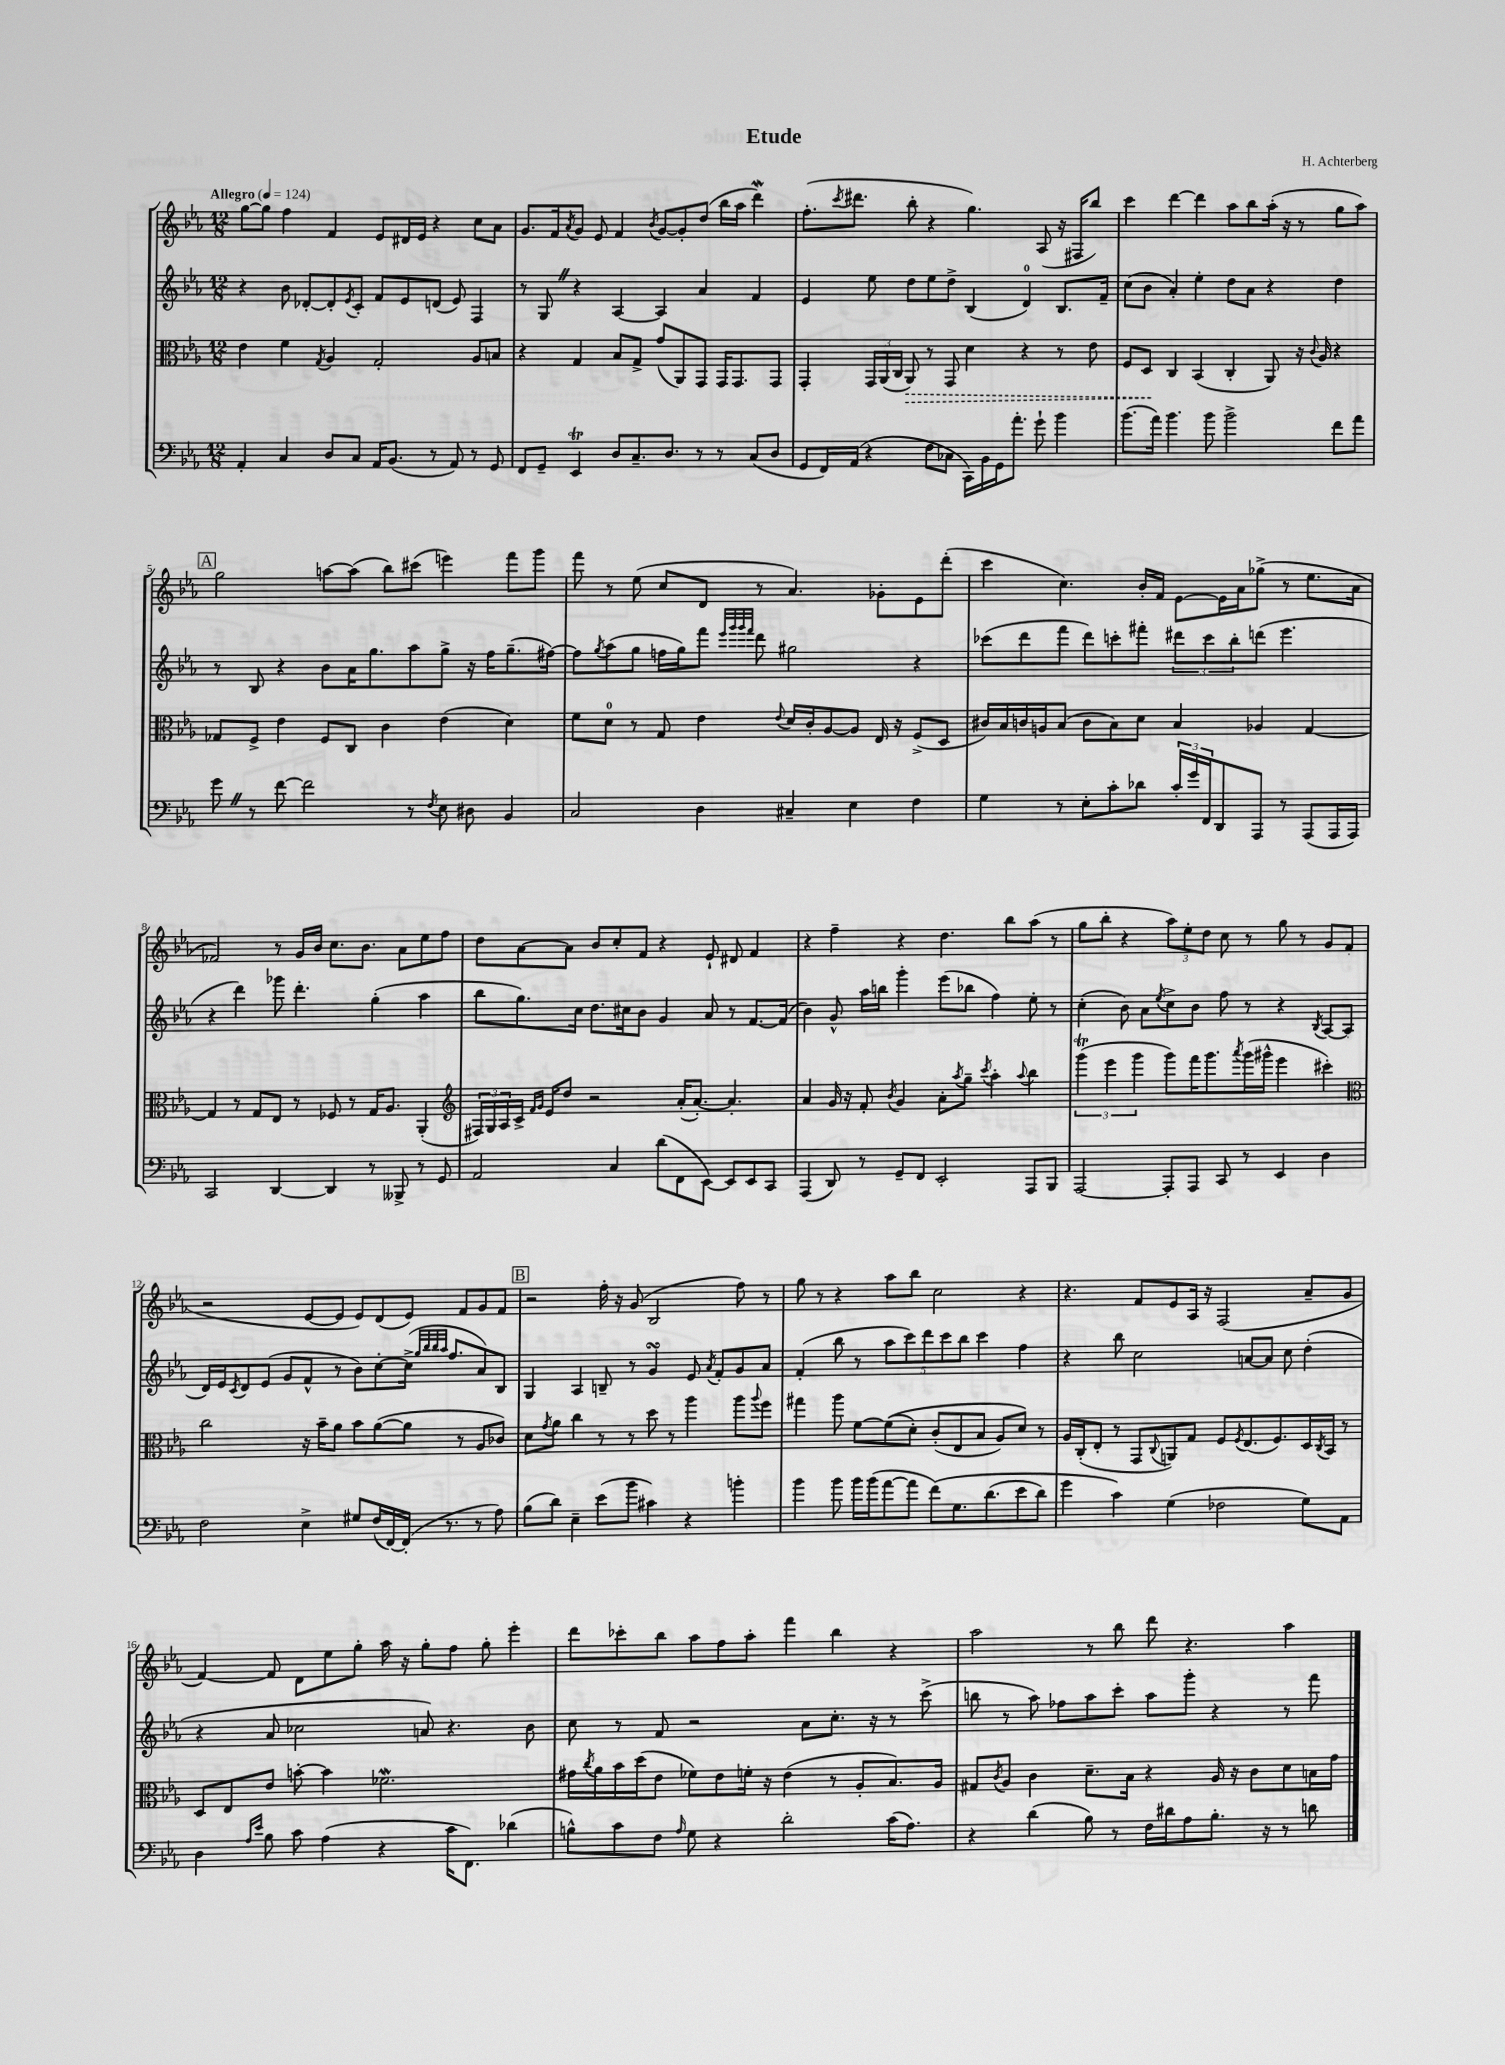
\header { title = "Etude" composer = "H. Achterberg" }
<<
\new StaffGroup <<
\new Staff = "s0" {
    \clef treble \key ees \major \numericTimeSignature \time 12/8 \tempo "Allegro" 4 = 124
    g''8~ g''8 f''4 f'4 ees'8 dis'16 ees'16 r4 c''8 aes'8 |
    g'8. f'16 \acciaccatura { aes'8 } g'8 ees'8 f'4 \acciaccatura { bes'8 } g'8~ g'8-. d''8( bes''16 aes''16 d'''4\mordent) |
    f''8.-.( \acciaccatura { c'''8 } dis'''8. bes''8-. r4 g''4.) aes8( r16 fis16 bes''8) |
    c'''4 d'''4~ d'''4 aes''8 bes''8 aes''16-.( r16 r8 g''8 aes''8) |
    \mark \markup { \box "A" } g''2 a''8~ a''8( bes''8) cis'''8( e'''4) f'''8 g'''8 |
    f'''8 r8 ees''8( c''8 d'8 r8 aes'4.) ges'8-. ees'8 d'''8-.( |
    c'''4 c''4.) bes'16-. f'16 ees'8~ ees'16 aes'16 ges''8->( r8 ees''8. aes'16 |
    fes'2) r8 g'16 bes'16 c''8. bes'8. aes'8 ees''8 f''8 |
    d''8 aes'8~ aes'8 bes'8 c''8-. f'8 r4 ees'8-! dis'8 f'4 |
    r4 f''4-- r4 d''4. bes''8 aes''8( r8 |
    g''8 bes''8-. r4 \tuplet 3/2 { aes''8) ees''8-. d''8 } c''8 r8 g''8 r8 g'8 f'8( |
    r2 ees'8~ ees'8 ees'8) d'8( ees'8) f'8 g'8 f'8 |
    \mark \markup { \box "B" } r2 f''16-. r16 g'8( bes2 f''8) r8 |
    g''8 r8 r4 aes''8 bes''8 c''2 r4 |
    r4. f'8 ees'8 aes16 r16 f2( aes'8-- g'8 |
    f'4~) f'8 d'8 ees''8 g''8-. aes''16 r16 g''8-. f''8 g''8-. ees'''4-. |
    d'''8 ces'''8-. bes''8 aes''8 f''8 aes''8-. f'''4 bes''4 r4 |
    aes''2 r8 bes''8 d'''8 r4. aes''4 \bar "|." |
}
\new Staff = "s1" {
    \clef treble \key ees \major \numericTimeSignature \time 12/8
    r4 bes'8 des'8~-. des'8-. \acciaccatura { ees'8 } c'8-. f'8 ees'8 d'8( ees'8) f4 |
    r8 g8 \once \override BreathingSign.text = \markup { \musicglyph "scripts.caesura.straight" } \breathe r4 aes4~ aes4 aes'4 f'4 |
    ees'4 ees''8 d''8 ees''8 d''8-> bes4( d'4-0) bes8. f'16-- |
    c''8( bes'8 aes'4-.) ees''4-. d''8 aes'8 r4 d''4 |
    \mark \markup { \box "A" } r8 bes8 r4 bes'8 aes'16 g''8. aes''8 g''8-> r16 f''16 g''8.--( fis''16~) |
    fis''8 \acciaccatura { g''8 } aes''8( g''8 f''16 g''16) f'''8 \grace { ees'''32 g'''32 g'''32 f'''32 } d'''8 gis''2 r4 |
    ces'''8( d'''8 f'''8 d'''8) c'''8-. fis'''8-. \tuplet 3/2 { dis'''8 c'''8 bes''8-. } d'''8( ees'''4. |
    r4 d'''4) ges'''8 d'''4.-. g''4-.( aes''4 |
    bes''8 g''8.) c''16 d''8. cis''16 bes'8 g'4 aes'8 r8 f'8.~ f'16( |
    bes'4) g'8-^ aes''16 b''16 g'''4-. ees'''8( bes''8 f''4) ees''8-. r8 |
    c''4-.( bes'8) aes'8 \acciaccatura { ees''8 } c''8-> bes'8 f''8 r8 r4 \acciaccatura { bes8 } aes8~ aes8( |
    d'16) ees'16 \acciaccatura { c'8 } d'8 ees'8( g'8 f'8-^ r8 bes'8) c''8~-. c''16->( \grace { g''32 bes''32 bes''32 aes''32 } f''8. aes'8) bes8 |
    \mark \markup { \box "B" } g4 aes4 b8-- r8 g'4\turn ees'8 \acciaccatura { aes'8 } f'8-. g'8 aes'8 |
    f'4-.( bes''8 r8 \tuplet 5/4 { aes''8 c'''8) d'''8 c'''8 bes''8 } c'''4 f''4 |
    r4 bes''8 c''2 a'8~ a'8 c''8 d''4-.( |
    r4 aes'8 ces''2 a'8) r4. bes'8 |
    c''8 r8 f'8 r2 aes'8 c''8.-. r16 r8 c'''8->( |
    b''8 r8 aes''8) fes''8 aes''8 c'''8-. aes''8 g'''8-. r4 r8 f'''8 \bar "|." |
}
\new Staff = "s2" {
    \clef alto \key ees \major \numericTimeSignature \time 12/8
    ees'4 f'4 \acciaccatura { g8 } aes4 g2-. aes8 b8 |
    r4 g4 bes8 g8-> g'8( aes,8) g,8 g,16 g,8. g,8 |
    g,4-. \tuplet 3/2 { g,16 aes,16( c16 } \once \override Hairpin.style = #'dashed-line aes,8\>) r8 g,8 d'4 r4 r8 ees'8 |
    f8 d8\! c4 bes,4( c4-. aes,8) r16 \appoggiatura { c'8 } aes16 r4 |
    \mark \markup { \box "A" } ges8 f8-> ees'4 f8 c8 c'4 ees'4( d'4) |
    f'8 d'8-0 r8 g8 ees'4 \appoggiatura { ees'8 } d'16 c'16-. aes8~ aes8 ees16 r16 f8->( d8 |
    cis'16) bes16 c'16 a16 bes8( c'8 bes8) d'8 bes4 aes4 g4~ |
    g4 r8 g8 ees8 r8 fes8 r8 g16 aes8. aes,4-.( |
    \clef treble \tuplet 3/2 { fis16) g16 aes16 } c'16-> \grace { f'16 g'16 } ees'16 d''8 r2 aes'16-.( aes'8.~-.) aes'4.-. |
    aes'4 g'16 r16 f'8-. \acciaccatura { bes'8 } g'4 aes'8-. \acciaccatura { aes''8 } g''8-- \acciaccatura { c'''8 } aes''4-. \appoggiatura { aes''8 } bes''4 |
    \tuplet 3/2 { g'''4\trill( ees'''4 g'''4 } g'''8) f'''16 g'''8. \acciaccatura { aes'''8 } g'''16( gis'''16-^ ees'''4 cis'''4-.) |
    \clef alto c''2 r16 bes'16-- aes'8 bes'8 aes'8~( aes'8 r8 aes8 ces'8) |
    \mark \markup { \box "B" } d'8 \acciaccatura { g'8 } aes'8 c''4 r8 r8 d''8 r8 aes''4 aes''8 \appoggiatura { aes''8 } f''8 |
    gis''4 aes''8 f'8~ f'8(\( d'8-.) c'8-.( ees8 bes8 aes8) d'8\) r8 |
    aes16 c16-.( ees8-. r8 g,8 \appoggiatura { c8 } a,8) g8 f8 \acciaccatura { f8 } ees8.( f8.) d16 \acciaccatura { c8 } bes,16 r8 |
    d8 ees8 ees'8 b'8~-. b'4 fes'2.\mordent |
    gis'16 \acciaccatura { c''8 } aes'16 bes'16 d''16( ees'8 fes'8) ees'8 f'16-. r16 ees'4( r8 aes8-. bes8.) aes16 |
    gis8 \acciaccatura { c'8 } aes8 c'4 d'8.-- bes16 r4 aes16 r16 c'8 d'8 b16 g'16 \bar "|." |
}
\new Staff = "s3" {
    \clef bass \key ees \major \numericTimeSignature \time 12/8
    aes,4-. c4 d8 c8 aes,16 bes,8.( r8 aes,8) r8 g,8 |
    f,8 g,8-- ees,4\trill d8 c8.-- d8. r8 r8 c8( d8 |
    g,8 f,16) aes,16( r4 f8 ces8 c,16) bes,16 g,16 aes'8.-. g'8-! bes'4 |
    bes'8.( aes'16) bes'4. bes'8 bes'2-> f'8 aes'8 |
    \mark \markup { \box "A" } g'8 \once \override BreathingSign.text = \markup { \musicglyph "scripts.caesura.straight" } \breathe r8 f'8~ f'2 r8 \acciaccatura { f8 } ees8 dis8 bes,4 |
    c2 d4 cis4-- ees4 f4 |
    g4 r8 ees8-. c'8-. des'8 \tuplet 3/2 { c'16-. g'16 f,16 } d,8 aes,,8 r8 aes,,8( aes,,16 aes,,16) |
    c,2 d,4~ d,4 r8 beses,,8-> r8 g,8 |
    aes,2 c4 d'8( f,8 ees,8~) ees,8 ees,8 c,8 |
    aes,,4( d,8) r8 g,8-- f,8 ees,2-. aes,,8 bes,,8 |
    aes,,2~ aes,,8-. aes,,8 c,8 r8 ees,4 d4 |
    f2 ees4-> gis8 f16( f,16~) f,16-.( r8. r8 aes8) |
    \mark \markup { \box "B" } bes8( d'8) ees4-- ees'8( bes'8 cis'4) r4 b'4-. |
    bes'4 bes'8 bes'16 bes'16( aes'8~ aes'8 f'8)\( g8. d'8.( ees'8 d'8) |
    g'4 c'4\) g4( fes2 g8) aes,8 |
    d4 \grace { aes16 ees'16 } bes8 c'8 aes4( r4 c'16 f,8.) des'4( |
    b8-^) c'8 f8 \grace { aes16 } g8 r4 d'2-. c'16( aes8.) |
    r4 d'4( bes8) r8 f16 dis'16 aes8 bes8.-. r16 r8 d'8 \bar "|." |
}
>>
>>
